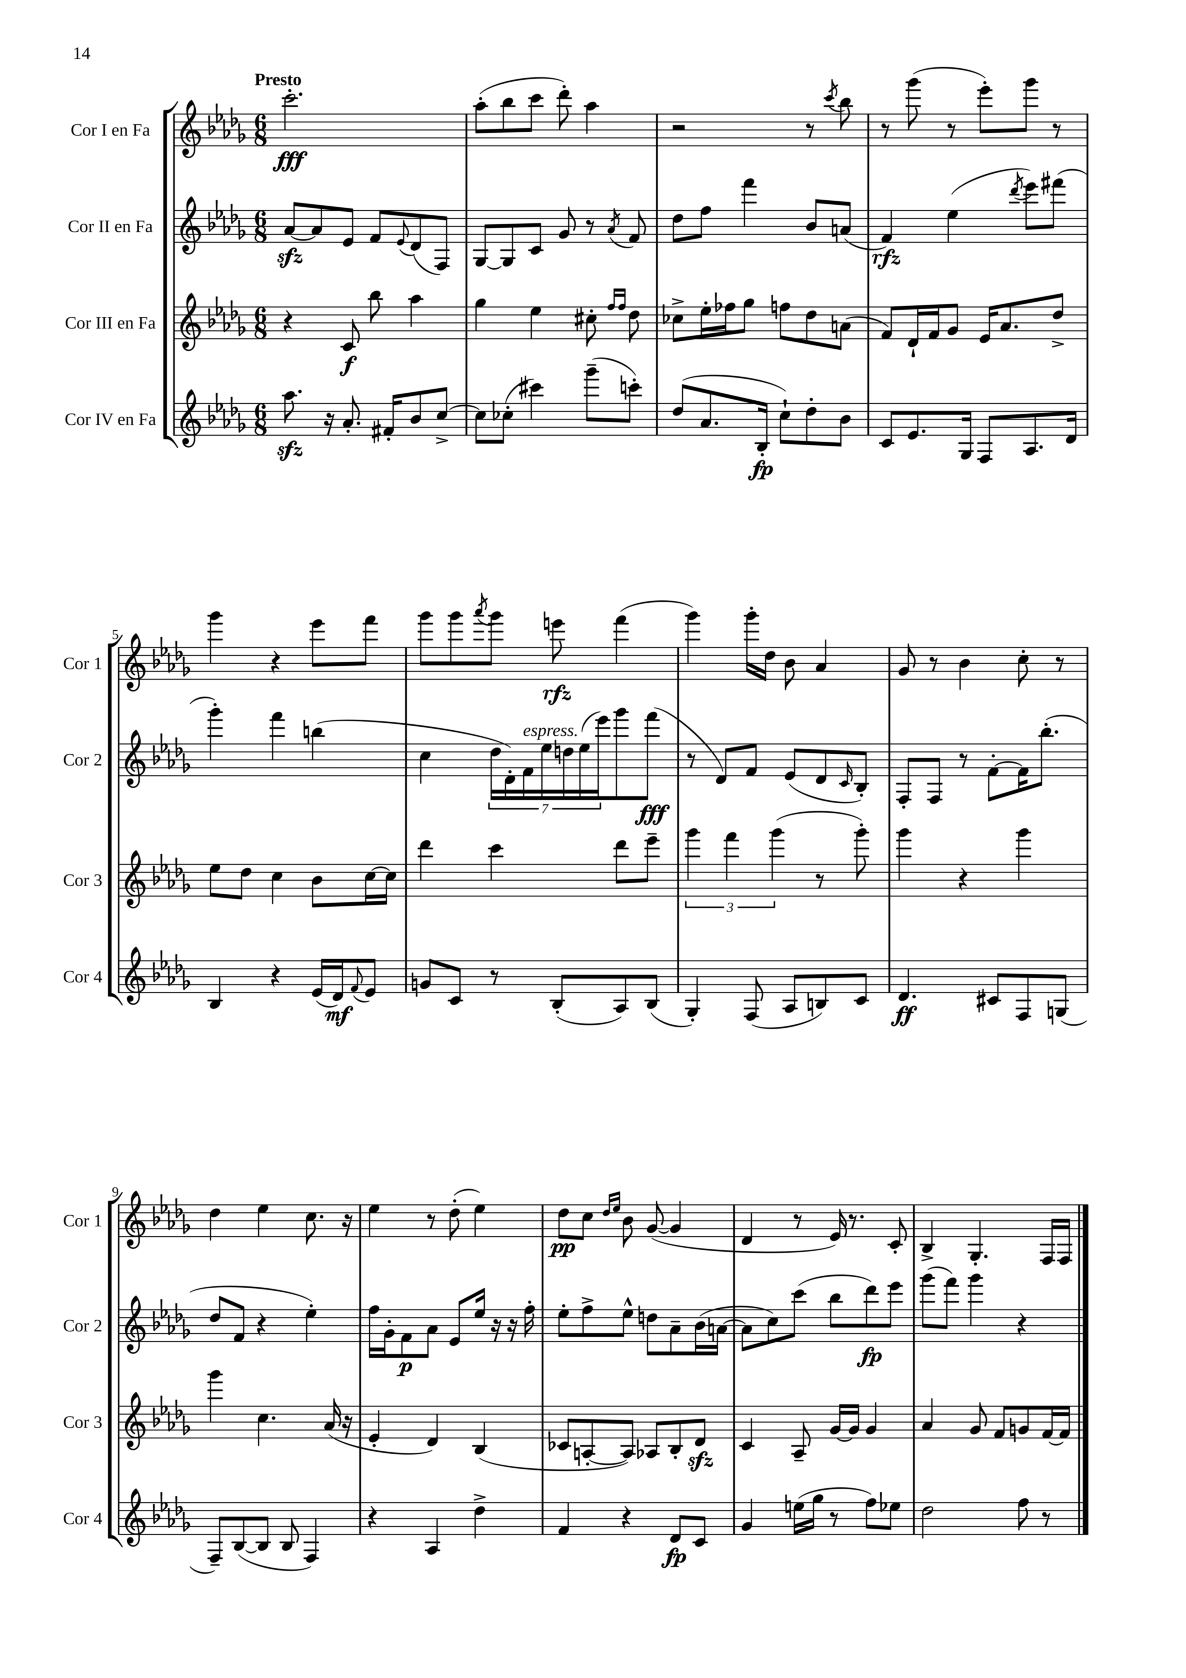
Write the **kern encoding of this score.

**kern	**kern	**kern	**kern
*staff4	*staff3	*staff2	*staff1
*clefG2	*clefG2	*clefG2	*clefG2
*k[b-e-a-d-g-]	*k[b-e-a-d-g-]	*k[b-e-a-d-g-]	*k[b-e-a-d-g-]
*M6/8	*M6/8	*M6/8	*M6/8
8.aa-\	4r	[8a-/L	2.ccc'\
.	.	8a-/]	.
16r	.	.	.
8.a-'/	8c/	8e-/J	.
.	8bb-\	8f/L	.
16f#'/LK	.	.	.
.	.	8qqe-/	.
8b-/	4aa-\	(8d-/	.
[8cc^/J	.	8F/J)	.
=	=	=	=
8cc\]L	4gg-\	[8G-/L	(8aa-'\L
(8cc-'\J	.	8G-/]	8bb-\
4ccc#\)	4ee-\	8c/J	8ccc\J
.	.	8g-/	8ddd-'\)
(8ggg-~\L	8cc#'\	8r	4aa-\
.	16qqff/LL	.	.
.	16qqff/JJ	8qa-/	.
8ccc'\J)	8dd-\	8f/	.
=	=	=	=
(8dd-/L	8cc-^\L	8dd-\L	2r
8.a-/	16ee-'\L	8ff\J	.
.	16ff-\J	.	.
.	8gg-\J	4fff\	.
16B-'/Jk	.	.	.
8cc`\L)	8ff\L	.	.
8dd-'\	8dd-\	8b-/L	8r
.	.	.	8qccc/
8b-\J	(8a\J	(8a/J	8bb-\
=	=	=	=
8c/L	8f/L)	4f/)	8r
8.e-/	16d-`/L	.	(8ggg-\
.	16f/J	.	.
.	8g-/J	(4ee-\	8r
16G-/Jk	.	.	.
8F/L	16e-/LK	.	8eee-'\L)
.	8.a-/	.	.
.	.	8qddd-/	.
8.A-/	.	8eee-\L)	8ggg-\J
.	8dd-^/J	(8fff#\J	8r
16d-/Jk	.	.	.
=	=	=	=
4B-/	8ee-\L	4ggg-'\)	4ggg-\
.	8dd-\J	.	.
4r	4cc\	4fff\	4r
(16e-/LL	8b-\L	(4bb\	8eee-\L
16d-/J)	.	.	.
8qqf/	.	.	.
8e-/J	[16cc\L	.	8fff\J
.	16cc\]JJ	.	.
=	=	=	=
8g/L	4ddd-\	4cc\	8ggg-\L
8c/J	.	.	8ggg-\
.	.	.	8qaaa-/
8r	4ccc\	28dd-\LL	8ggg-\J
.	.	28d-'\)	.
.	.	28f\	.
.	.	28ee-\	.
(8B-'/L	.	.	8eee\
.	.	28dd\	.
.	.	(28ee-\	.
.	.	28eee-\J)	.
8A-/)	8ddd-\L	8ggg-\	(4fff\
(8B-/J	8eee-~\J	(8fff\J	.
=	=	=	=
4G-'/)	6ggg-\	8r	4ggg-\)
.	.	8d-/L)	.
.	6fff\	.	.
(8F/	.	8f/J	16ggg-'\LL
.	.	.	16dd-\JJ
.	(6ggg-\	.	.
8A-/L	.	(8e-/L	8b-\
8B/)	8r	8d-/	4a-/
.	.	16qqc/	.
8c/J	8ggg-'\)	8B-'/J)	.
=	=	=	=
4.d-/	4ggg-\	8F'/L	8g-/
.	.	8F/J	8r
.	4r	8r	4b-\
8c#/L	.	[8f'\L	.
8F/	4ggg-\	16f\]K	8cc'\
.	.	(8.bb-'\J	.
(8G/J	.	.	8r
=	=	=	=
8F~/L)	4ggg-\	8dd-/L	4dd-\
([8B-/	.	8f/J	.
8B-/]J	4.cc\	4r	4ee-\
8B-/	.	.	.
4F/)	.	4ee-'\)	8.cc\
.	(16a-/	.	.
.	16r	.	16r
=	=	=	=
4r	4e-'/	16ff\LL	4ee-\
.	.	16g-'\J	.
.	.	8f\	.
4A-/	4d-/)	8a-\J	8r
.	.	8e-/L	(8dd-'\
4dd-^\	(4B-/	16ee-/Jk	4ee-\)
.	.	16r	.
.	.	16r	.
.	.	16ff'\	.
=	=	=	=
4f/	8c-/L	8ee-'\L	8dd-\L
.	[8A'/	8ff^\	8cc\J
.	.	.	16qqdd-/LL
.	.	.	16qqee-/JJ
4r	8A/]J)	8ee-^^\J	8b-\
.	8A-/L	8dd\L	([8g-/
8d-/L	8B-'/	8a-~\	4g-/]
8c/J	8d-/J	(16b-\L	.
.	.	[16a\JJ	.
=	=	=	=
4g-/	4c/	8a\]L	4d-/
.	.	8cc\)	.
(16ee\LL	8A-~/	(8ccc\J	8r
16gg-\JJ	.	.	.
8r	[16g-/LL	8bb-\L	16e-/)
.	16g-/]JJ	.	8.r
8ff\L)	4g-/	8ddd-\)	.
8ee-\J	.	8eee-\J	8c'/
=	=	=	=
2dd-\	4a-/	(8ggg-\L	4B-^/
.	.	8fff\J)	.
.	8g-/	4ggg-\	4.G-'/
.	8f/L	.	.
8ff\	8g/	4r	.
8r	[16f/L	.	16F/LL
.	16f/]JJ	.	16F/JJ
==	==	==	==
*-	*-	*-	*-
